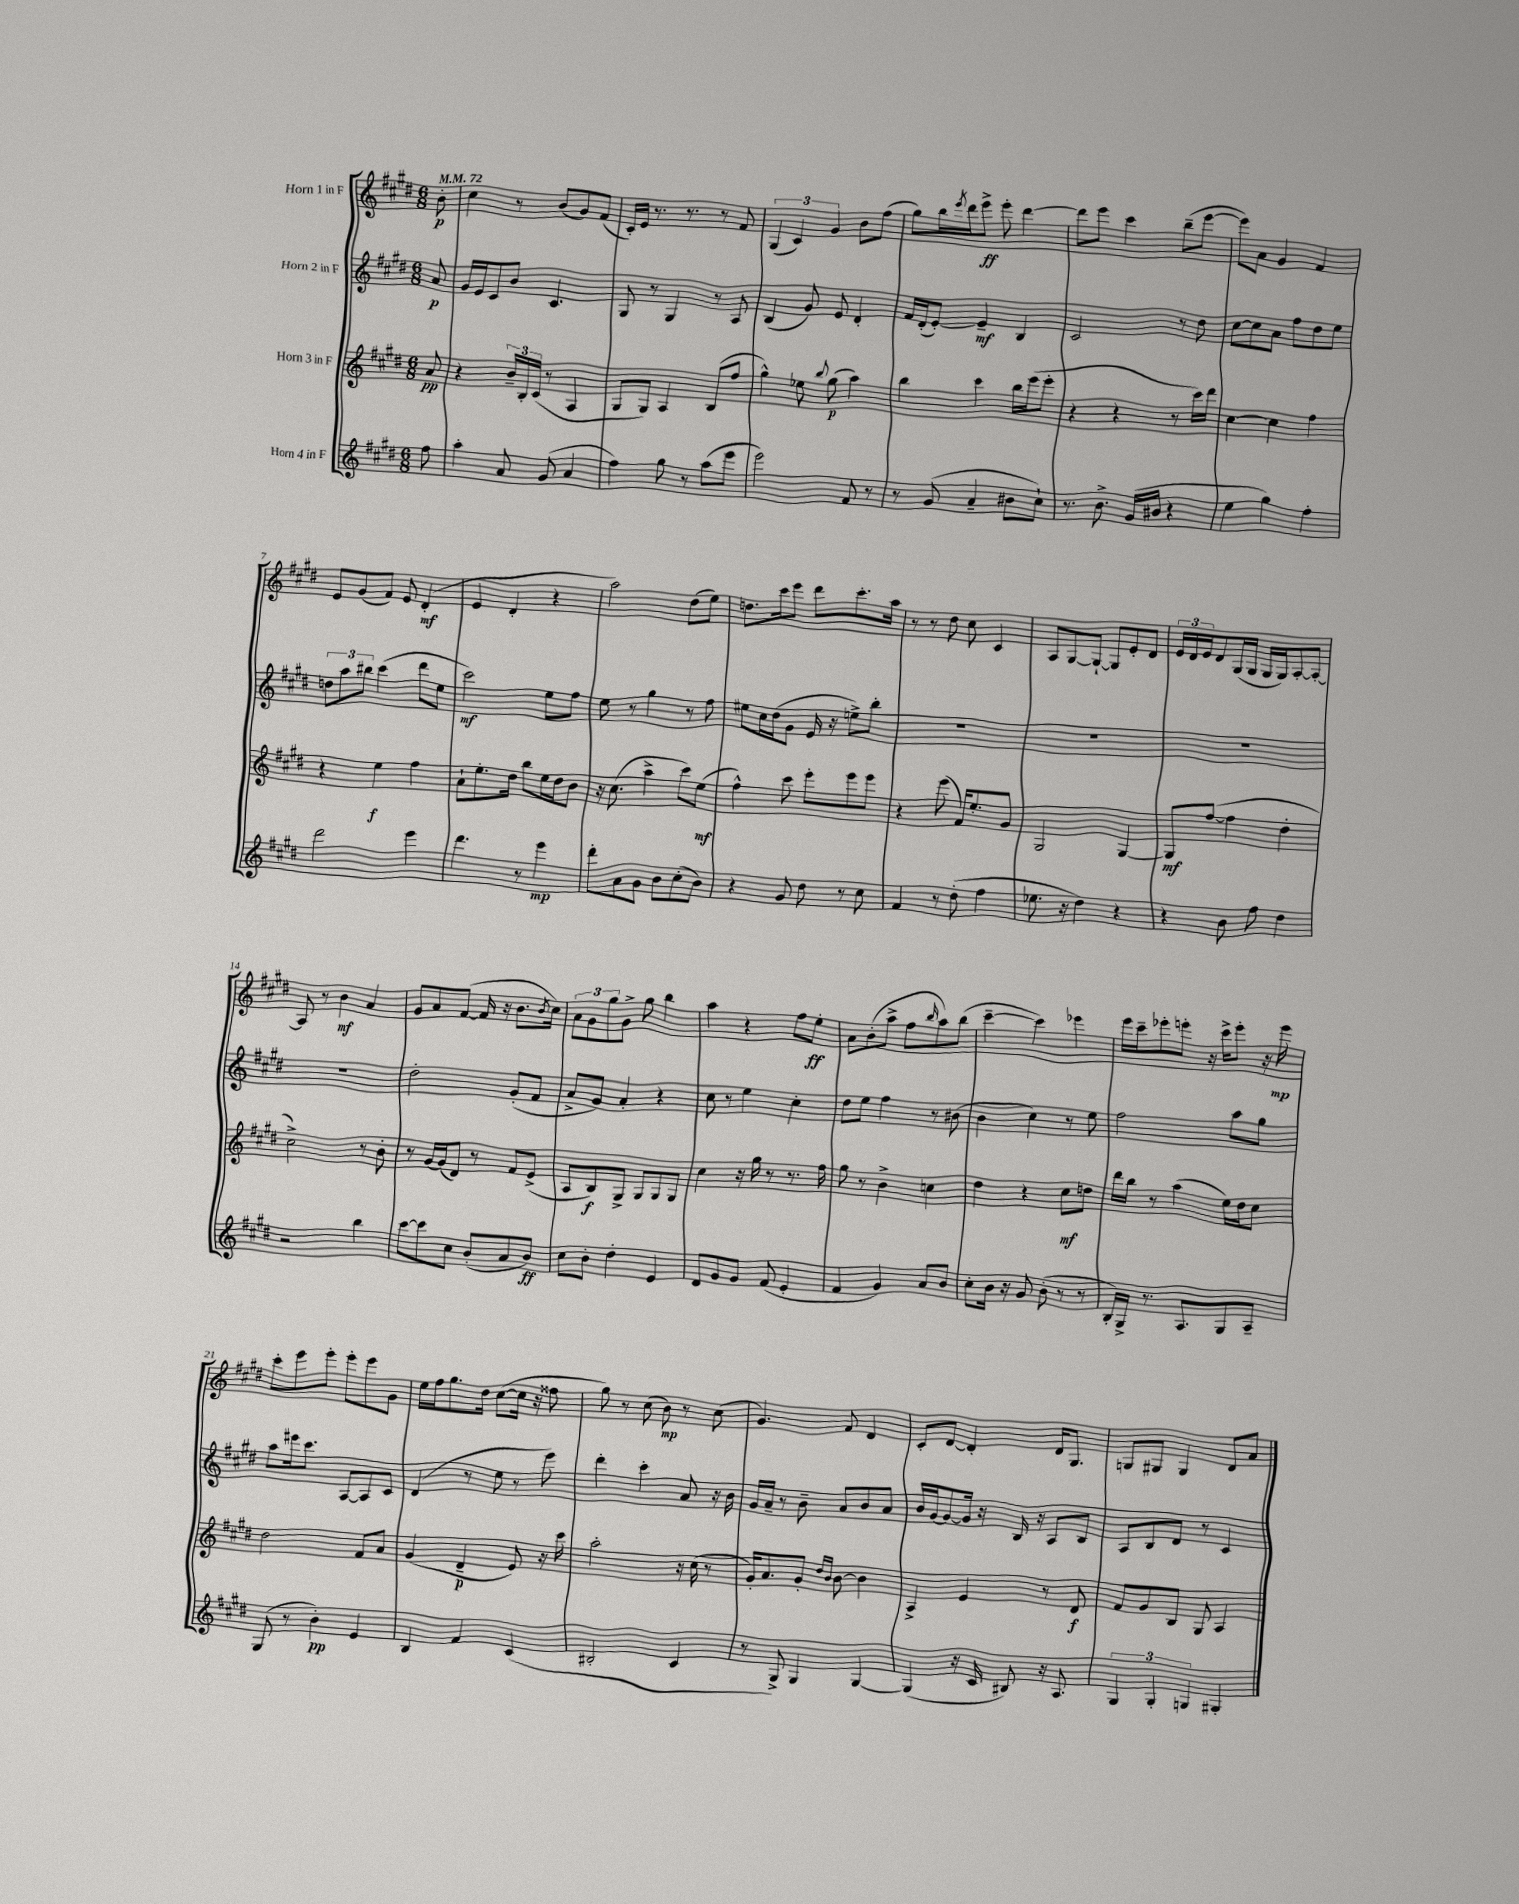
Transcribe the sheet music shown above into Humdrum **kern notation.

**kern	**kern	**kern	**kern
*staff4	*staff3	*staff2	*staff1
*clefG2	*clefG2	*clefG2	*clefG2
*k[f#c#g#d#]	*k[f#c#g#d#]	*k[f#c#g#d#]	*k[f#c#g#d#]
*M6/8	*M6/8	*M6/8	*M6/8
*MM72	*MM72	*MM72	*MM72
8ff#	8a	8a	8b'
=	=	=	=
4aa'	4r	16g#	4cc#
.	.	16e	.
.	.	8c#	.
8a	24b~	8b	8r
.	24B'	.	.
.	(24c#	.	.
(8g#	8r	4.c#	(8b
4a	4A	.	8g#)
.	.	.	(8f#
=	=	=	=
4ff#)	8G#	8G#	16c#')
.	.	.	16e
.	8G#)	8r	8.r
8gg#	4A	4G#	.
.	.	.	8.r
8r	.	.	.
(8aa	(8B	8r	8r
8eee	8ff#	8A	8f#
=	=	=	=
2eee)	4gg#^^)	(4B	(6G#
.	.	.	6c#)
.	8ee-	8g#)	.
.	.	.	6g#
.	8qqbb	.	.
.	(8gg#	8e	.
8f#	4aa)	4d#'	8b
8r	.	.	(8ff#
=	=	=	=
8r	4bb	16f#	8gg#)
.	.	(16d#'	.
(8g#	.	[8e')	16bb
.	.	.	8qeee
.	.	.	16ddd#
4a~	4ccc#	4e~]	8eee^
.	.	.	8eee'
8b#	16bb	4B	[4ddd#
.	(16eee	.	.
8cc#`)	8eee'	.	.
=	=	=	=
8.r	4r	2c#	8ddd#]
.	.	.	8eee
8.b^	.	.	.
.	4r	.	4ccc#
(16g#	.	.	.
16b#	.	.	.
4r	8r	8r	(8bb~
.	16ccc#)	8dd#	[8eee
.	16ddd#	.	.
=	=	=	=
4ee	[4cc#	[8cc#	8eee])
.	.	8cc#]	8a
4gg#)	4cc#]	8a	4g#
.	.	8ff#	.
4ff#'	4ff#	8dd#	4f#
.	.	8ee	.
=	=	=	=
2ddd#	4r	12dd	8e
.	.	12aa	.
.	.	.	(8g#
.	.	12bb#	.
.	4ee	(4ccc#	8f#)
.	.	.	8e
4eee	4ff#	8ddd#	(4d#'
.	.	8ee	.
=	=	=	=
4.ddd#	8a`	2ccc#)	4e
.	8.ee'	.	.
.	.	.	4d#'
.	16dd#	.	.
8r	8bb	.	.
4eee	16ee	8ee	4r
.	16dd#	.	.
.	8b	8ff#	.
=	=	=	=
8ddd#'	16r	8ee	2aa)
.	(8.cc#	.	.
8a	.	8r	.
8g#	4aa^	4gg#	.
8b	.	.	.
(8cc#'	8ccc#)	8r	(8dd#
8b)	(8ee	8ff#	8ee)
=	=	=	=
4r	4ff#^^)	8ee#	8.dd
.	.	16cc#	.
.	.	(16dd#	16ccc#
8g#	8ccc#	8g#	8eee
8dd#	8eee'	16e	8ddd#
.	.	16r	.
8r	8eee	8ee^)	8.ccc#'
8cc#	8eee	8bb'	.
.	.	.	16aa
=	=	=	=
4f#	4r	2.r	8r
.	.	.	8r
8r	(8eee	.	8dd#
(8dd#'	16f#)	.	8cc#
.	8.ee'	.	.
4ff#	.	.	4c#
.	8g#	.	.
=	=	=	=
8.ee-	2G#	2.r	8A
.	.	.	[8G#
16r	.	.	.
4dd#)	.	.	8G#`_
.	.	.	8G#]
4r	[4G#	.	8e'
.	.	.	8d#
=	=	=	=
4r	8G#]	2.r	24e
.	.	.	24d#
.	.	.	24e
.	([8ff#	.	8d#
8b	4ff#]	.	(16G#
.	.	.	16G#
8ff#	.	.	16G#
.	.	.	16G#)
4dd#	4dd#'	.	[8A'
.	.	.	8A'_
=	=	=	=
2r	2cc#^)	2.r	8A]
.	.	.	8r
.	.	.	4b
4bb	8r	.	4a
.	8b'	.	.
=	=	=	=
[8ccc#	8r	2dd#'	8g#
8ccc#]	[16g#	.	8a
.	(16g#]	.	.
8cc#	8d#)	.	([8f#
(8b'	8r	.	16f#]
.	.	.	16r
8a	8f#	(8g#'	8.b
8b)	(8e^	8f#	.
.	.	.	8qb
.	.	.	16cc#)
=	=	=	=
8cc#	8A	8a^	12a
.	.	.	12g#
8b'	8B)	8g#)	.
.	.	.	12gg#
4dd#'	8G#^	4a'	8g#^
.	8G#	.	8gg#
4e	8G#	4r	4bb
.	8G#	.	.
=	=	=	=
8d#	4cc#	8cc#	4aa
8g#	.	8r	.
8g#	16r	4ee	4r
.	16gg#	.	.
(8f#	8r	.	.
4e'	8.r	4cc#'	8ff#
.	.	.	8ee'
.	16ff#	.	.
=	=	=	=
4f#	8gg#	8dd#	8a
.	8r	8ee	(8b'
4g#)	4b^	4ff#	8aa^
.	.	.	8ff#
.	.	.	16qqbb
8a	4cc	8r	8aa)
8b	.	(8b#	(8bb
=	=	=	=
8cc#'	4dd#	4b	[4ccc#~
16b	.	.	.
16r	.	.	.
8g#	4r	4cc#)	4ccc#])
(8b'	.	.	.
8r	8cc#	8r	4eee-
8r	8dd	8ee	.
=	=	=	=
16B')	16ddd#	2ff#	16eee
16G#^	16bb	.	16ccc#~
8.r	8r	.	8eee-'
.	(4aa	.	8eee'
8.A	.	.	.
.	.	.	16r
.	.	.	16ccc#^
8G#	16ee)	8aa	8eee'
.	16dd#	.	.
8A~	8cc#	8gg#	16r
.	.	.	16eee
=	=	=	=
(8G#	2dd#	8aa	8ccc#'
8r	.	16eee#	8eee
.	.	8.ccc#	.
4b')	.	.	8eee'
.	.	[8A	8eee'
4e	8f#	8A]	8eee
.	8a	8c#	8g#
=	=	=	=
4B	(4g#	(4d#	16ee
.	.	.	16ff#
.	.	.	8.gg#
4f#	4d#~	8r	.
.	.	.	16dd#
.	.	8ee	([8cc#
(4c#	8e)	8r	16cc#]
.	.	.	16r
.	16r	8eee)	8ff##
.	16ccc#	.	.
=	=	=	=
2B#'	2aa'	4ddd#'	8gg#)
.	.	.	8r
.	.	4ccc#'	(8cc#
.	.	.	8b)
4c#	16r	8a	8r
.	(16cc#	.	.
.	8r	16r	(8cc#
.	.	16b	.
=	=	=	=
8r	16g#')	16g#	4.g#)
.	8.a	16a~	.
8G#^)	.	8r	.
4G#	8g#'	8b~	.
.	16qqdd#	.	.
.	16qqb	.	.
.	[8b	8a	8f#
[4G#	4b]	8b	4d#
.	.	8a	.
=	=	=	=
(4G#]	4A^	16b	8c#'
.	.	[16g#	.
.	.	8g#_	[8d#
16r	4e	16g#]	4d#']
16c#	.	16r	.
8B#)	.	16B	.
.	.	16r	.
16r	8r	8A	16d#
8.A	.	.	8.G#
.	8d#	8B	.
=	=	=	=
6G#	8f#	8A	8G
.	8g#	8B	8G#
6G#'	.	.	.
.	8B	8d#	4G#
6G	.	.	.
.	8G#	8r	.
4G#'	4A	4c#	8d#
.	.	.	8a
==	==	==	==
*-	*-	*-	*-
